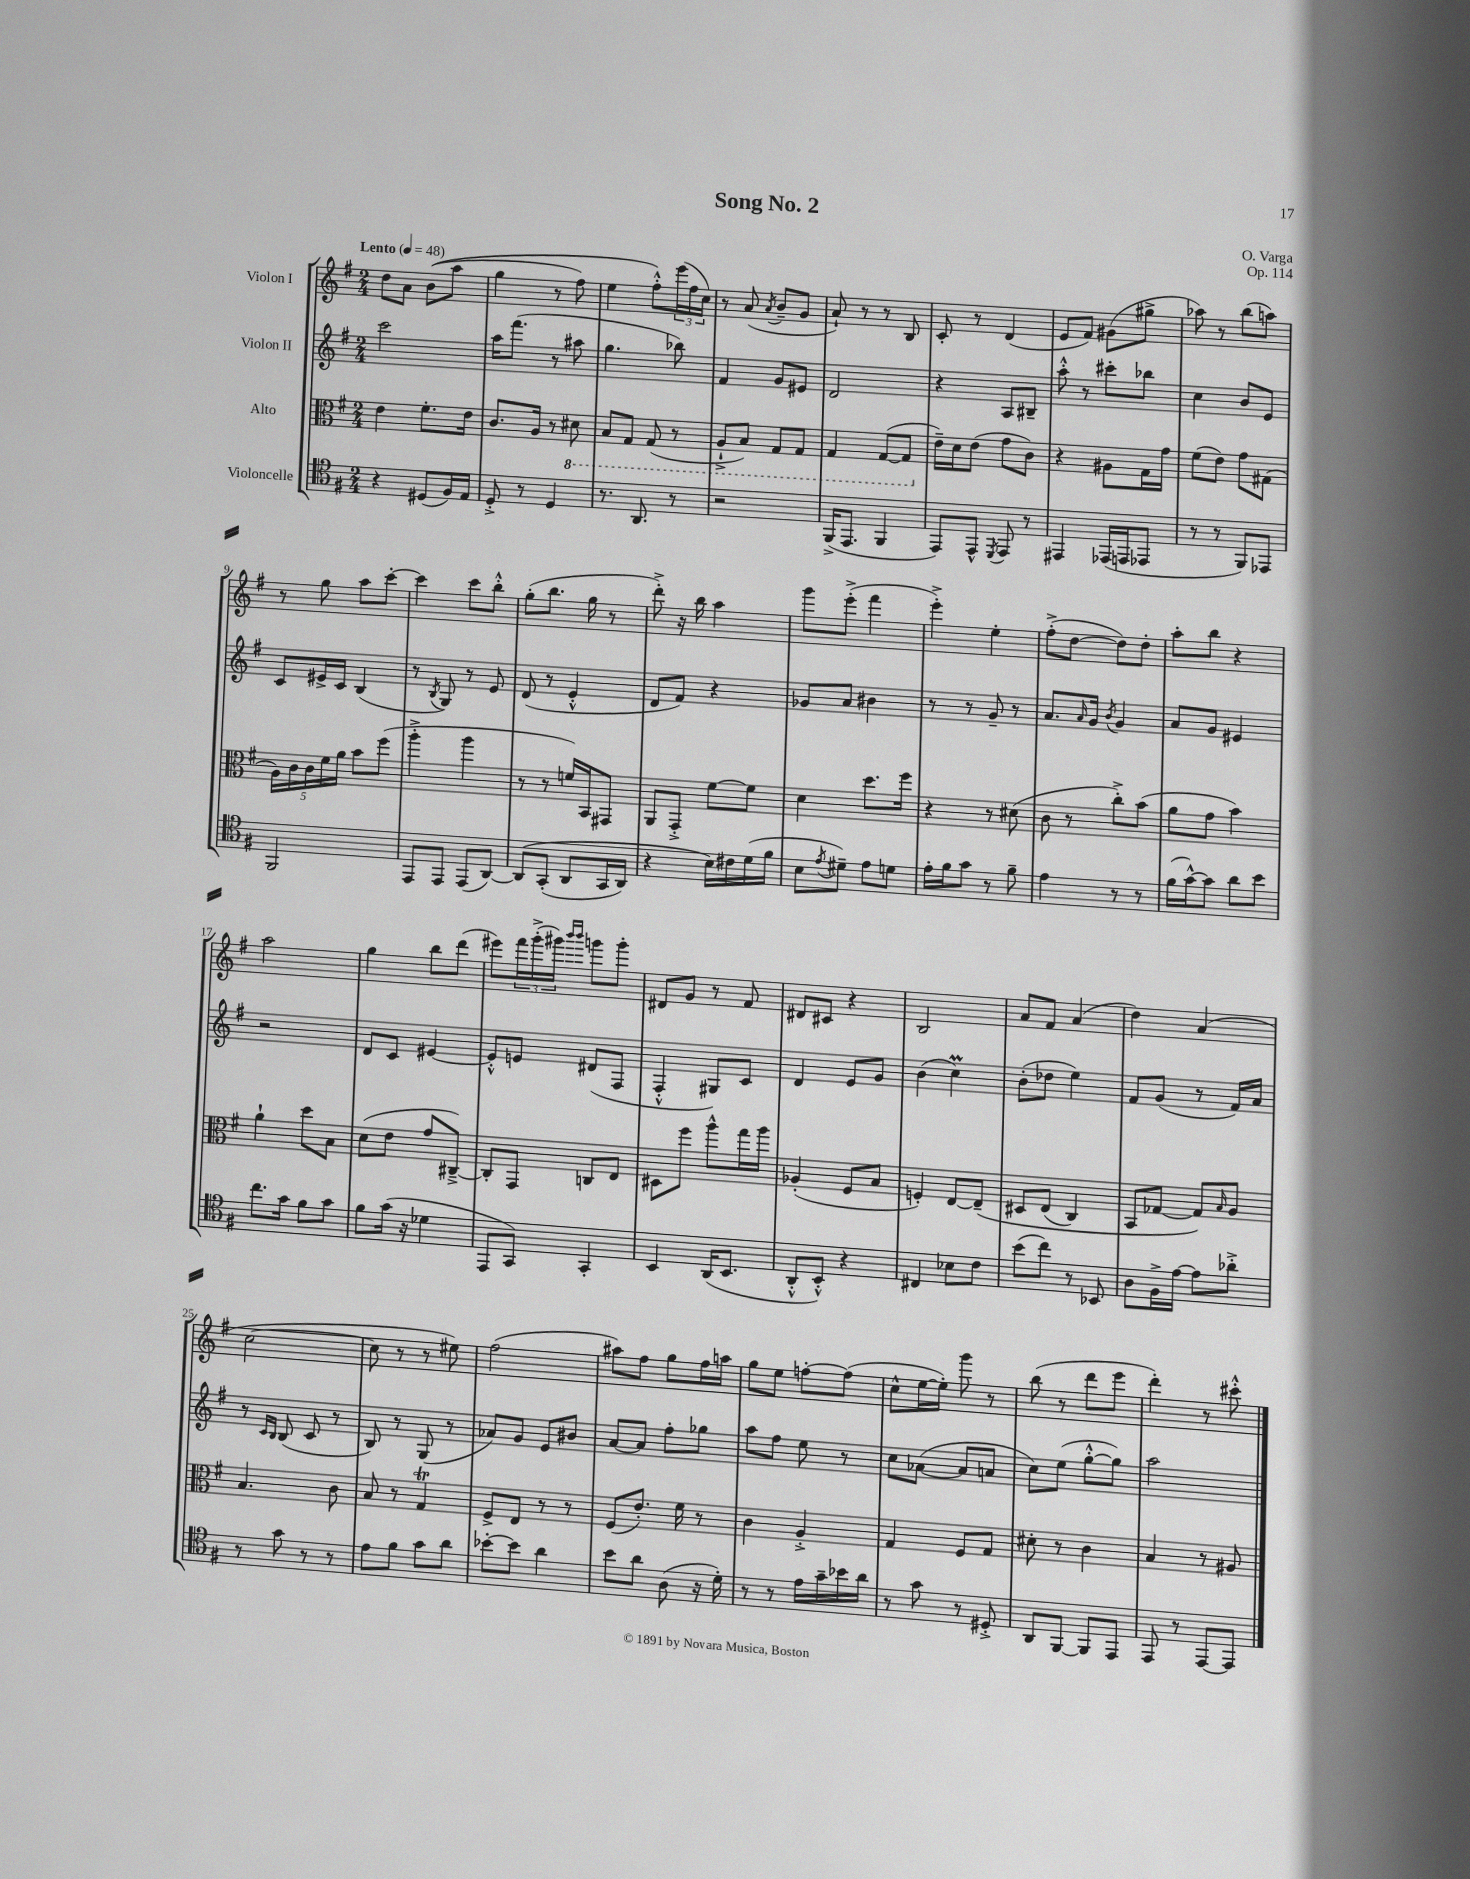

**kern	**kern	**kern	**kern
*staff4	*staff3	*staff2	*staff1
*clefC4	*clefC3	*clefG2	*clefG2
*k[f#]	*k[f#]	*k[f#]	*k[f#]
*M2/4	*M2/4	*M2/4	*M2/4
*MM48	*MM48	*MM48	*MM48
4r	4e	2ccc	8dd
.	.	.	8a
(8D#	8.f#'	.	&((8b
16F#)	.	.	8aa
16E	16e	.	.
=	=	=	=
8D'^	8.c	16aa	4gg
.	.	(8.fff#	.
8r	.	.	.
.	16A	.	.
4D	8r	8r	8r
.	8D#	8aa#	8ff#)
=	=	=	=
8.r	8BB	4.gg	4ee
.	8GG	.	.
8.AA	.	.	.
.	(8GG	.	8ff#'^^&)
8r	8r	8bb-)	(24eee
.	.	.	24ff#
.	.	.	24cc)
=	=	=	=
2r	8AA`^	4f#	8r
.	8BB)	.	(8a
.	.	.	8qa
.	8GG	8g	8b~
.	8GG	8e#	8g
=	=	=	=
(16FF#^	4GG	2d	8a`)
8.EE	.	.	.
.	.	.	8r
4FF#	([8GG	.	8r
.	8GG]	.	8B
=	=	=	=
8EE)	16e~)	4r	8c'
.	16d	.	.
8EE^^	(8e	.	8r
8qDD	.	.	.
8EE	8g	8A	(4d
8r	8c)	8B#~	.
=	=	=	=
4EE#	4r	8aa'^^	8e
.	.	8r	8f#)
(16EE-	8A#	8ccc#'	(8g#
16EE	.	.	.
8EE-	16G	8bb-	8gg#^
.	16g	.	.
=	=	=	=
8r	(8f#	4cc	8aa-)
8r	8e)	.	8r
8FF#)	8g	8b	(8bb
8EE-	(8G#	8e	8aa)
=	=	=	=
2FF#	20A)	8c	8r
.	20c	.	.
.	20c	.	.
.	.	16e#^	8gg
.	20f#	.	.
.	.	16c	.
.	20a	.	.
.	8b	(4B	8aa
.	(8ff#	.	[8ccc'
=	=	=	=
8EE	4aa'^	8r	4ccc]
.	.	8qB	.
8EE	.	8G)	.
(8EE	4aa	8r	8ccc
[8AA)	.	8e	8bb'^^
=	=	=	=
&(8AA]	8r	(8d	(8gg'
(8GG'	8r	8r	8.bb
8AA	16f)	4e'^^	.
.	16BB	.	16gg
16GG	8GG#	.	8r
16AA)	.	.	.
=	=	=	=
4r	8AA	8d	8ddd'^)
.	8GG'^	8f#)	16r
.	.	.	16bb
16B&)	[8f#	4r	4aa
16c#	.	.	.
(16d	8f#]	.	.
16f#	.	.	.
=	=	=	=
8B	4d	8g-	8ggg
8qe	.	.	.
8d#~)	.	8a	(8eee'^
8e	8.dd	4b#	4fff#
8d	.	.	.
.	16ff#	.	.
=	=	=	=
16e'	4r	8r	4eee'^)
16f#	.	.	.
8g	.	8r	.
8r	8r	8g~	4ee'
8f#~	(8d#	8r	.
=	=	=	=
4e	8c	8.a	(8ff#'^
.	8r	.	[8dd
.	.	16qqa	.
.	.	16g	.
.	.	8qb	.
8r	8cc'^)	4g	8dd])
8r	(8b	.	8dd'
=	=	=	=
(16f#	8a	8a	8aa'
[16g^^)	.	.	.
8g]	8g	8g	8bb
8a	4b)	4e#	4r
8b	.	.	.
=	=	=	=
8.cc	4a`	2r	2aa
16g	.	.	.
8f#	8dd	.	.
8g	8B	.	.
=	=	=	=
8f#	(8d	8d	4gg
(16g	8e	8c	.
16r	.	.	.
4d-	8g	[4e#	8bb
.	[8C#~^)	.	(8ddd
=	=	=	=
8EE	8C#']	8e#'^^]	8eee#)
8GG)	8GG	8e	24fff#
.	.	.	(24ggg'^
.	.	.	24ggg#)
.	.	.	16qqbbb
.	.	.	16qqbbb
4GG'	8C	(8d#	8ggg
.	8E	8F#	8ggg'
=	=	=	=
4BB	8D#	4F#'^^	8d#
.	8ff#	.	8g
(16AA	8aa^^	8G#)	8r
8.BB	.	.	.
.	16gg	8c	8f#
.	16aa	.	.
=	=	=	=
8AA'^^	(4A-'	4d	8d#
8BB'^^)	.	.	8c#
4r	8F#	8e	4r
.	8B	8g	.
=	=	=	=
4C#	4F')	(4b	2B
8B-	[8E	4cc)	.
8c	&(8E~]	.	.
=	=	=	=
(8b	8D#	(8b'	8a
8cc)	(8E	8dd-	8f#
8r	4C)	4ee)	(4a
8BB-	.	.	.
=	=	=	=
8A	8BB	8f#	4dd)
16F#^	[8G-	(8g	.
[16e	.	.	.
8e]	8G-]&)	8r	(4a
.	16qqB	.	.
8a-'^	8A	16f#)	.
.	.	16a	.
=	=	=	=
8r	4.B	8r	[2cc
.	.	16qqc	.
.	.	16qqB	.
8g	.	(8B	.
8r	.	8c	.
8r	8c	8r	.
=	=	=	=
8e	8B	8B)	8cc]
8f#	8r	8r	8r
8g	4G	(8G	8r
8a	.	8r	8ee#)
=	=	=	=
[8b-'	8F#^	8a-)	(2ff#
8b-]	8E	8g	.
4a	8r	8e	.
.	8r	8b#	.
=	=	=	=
8b	(8F#	[8a	8aa#)
8a	8.e')	8a]	8ff#
(8A	.	8ff#'	8gg
.	16f#	.	.
16r	8r	8gg-	16ff#
16d')	.	.	16aa
=	=	=	=
8r	4c	8aa	8gg
8r	.	8ff#	8ee
16e	4A'^	8ee	[8ff'
16g~	.	.	.
16b-	.	8r	(8ff]
16a	.	.	.
=	=	=	=
8r	4G	8cc	8cc^^
8g	.	([8a-	[16ee
.	.	.	16ee'])
8r	8F#	8a-]	8ggg
8D#'^	8G	8a	8r
=	=	=	=
8AA	8d#'	8cc)	(8bb
[8FF#	8r	(8ee	8r
8FF#]	4c	[8gg'^^	8ddd
8EE	.	8gg])	8eee
=	=	=	=
8EE	4B	2aa	4ddd')
8r	.	.	.
[8EE	8r	.	8r
8EE]	8A#	.	8ccc#'^^
==	==	==	==
*-	*-	*-	*-
